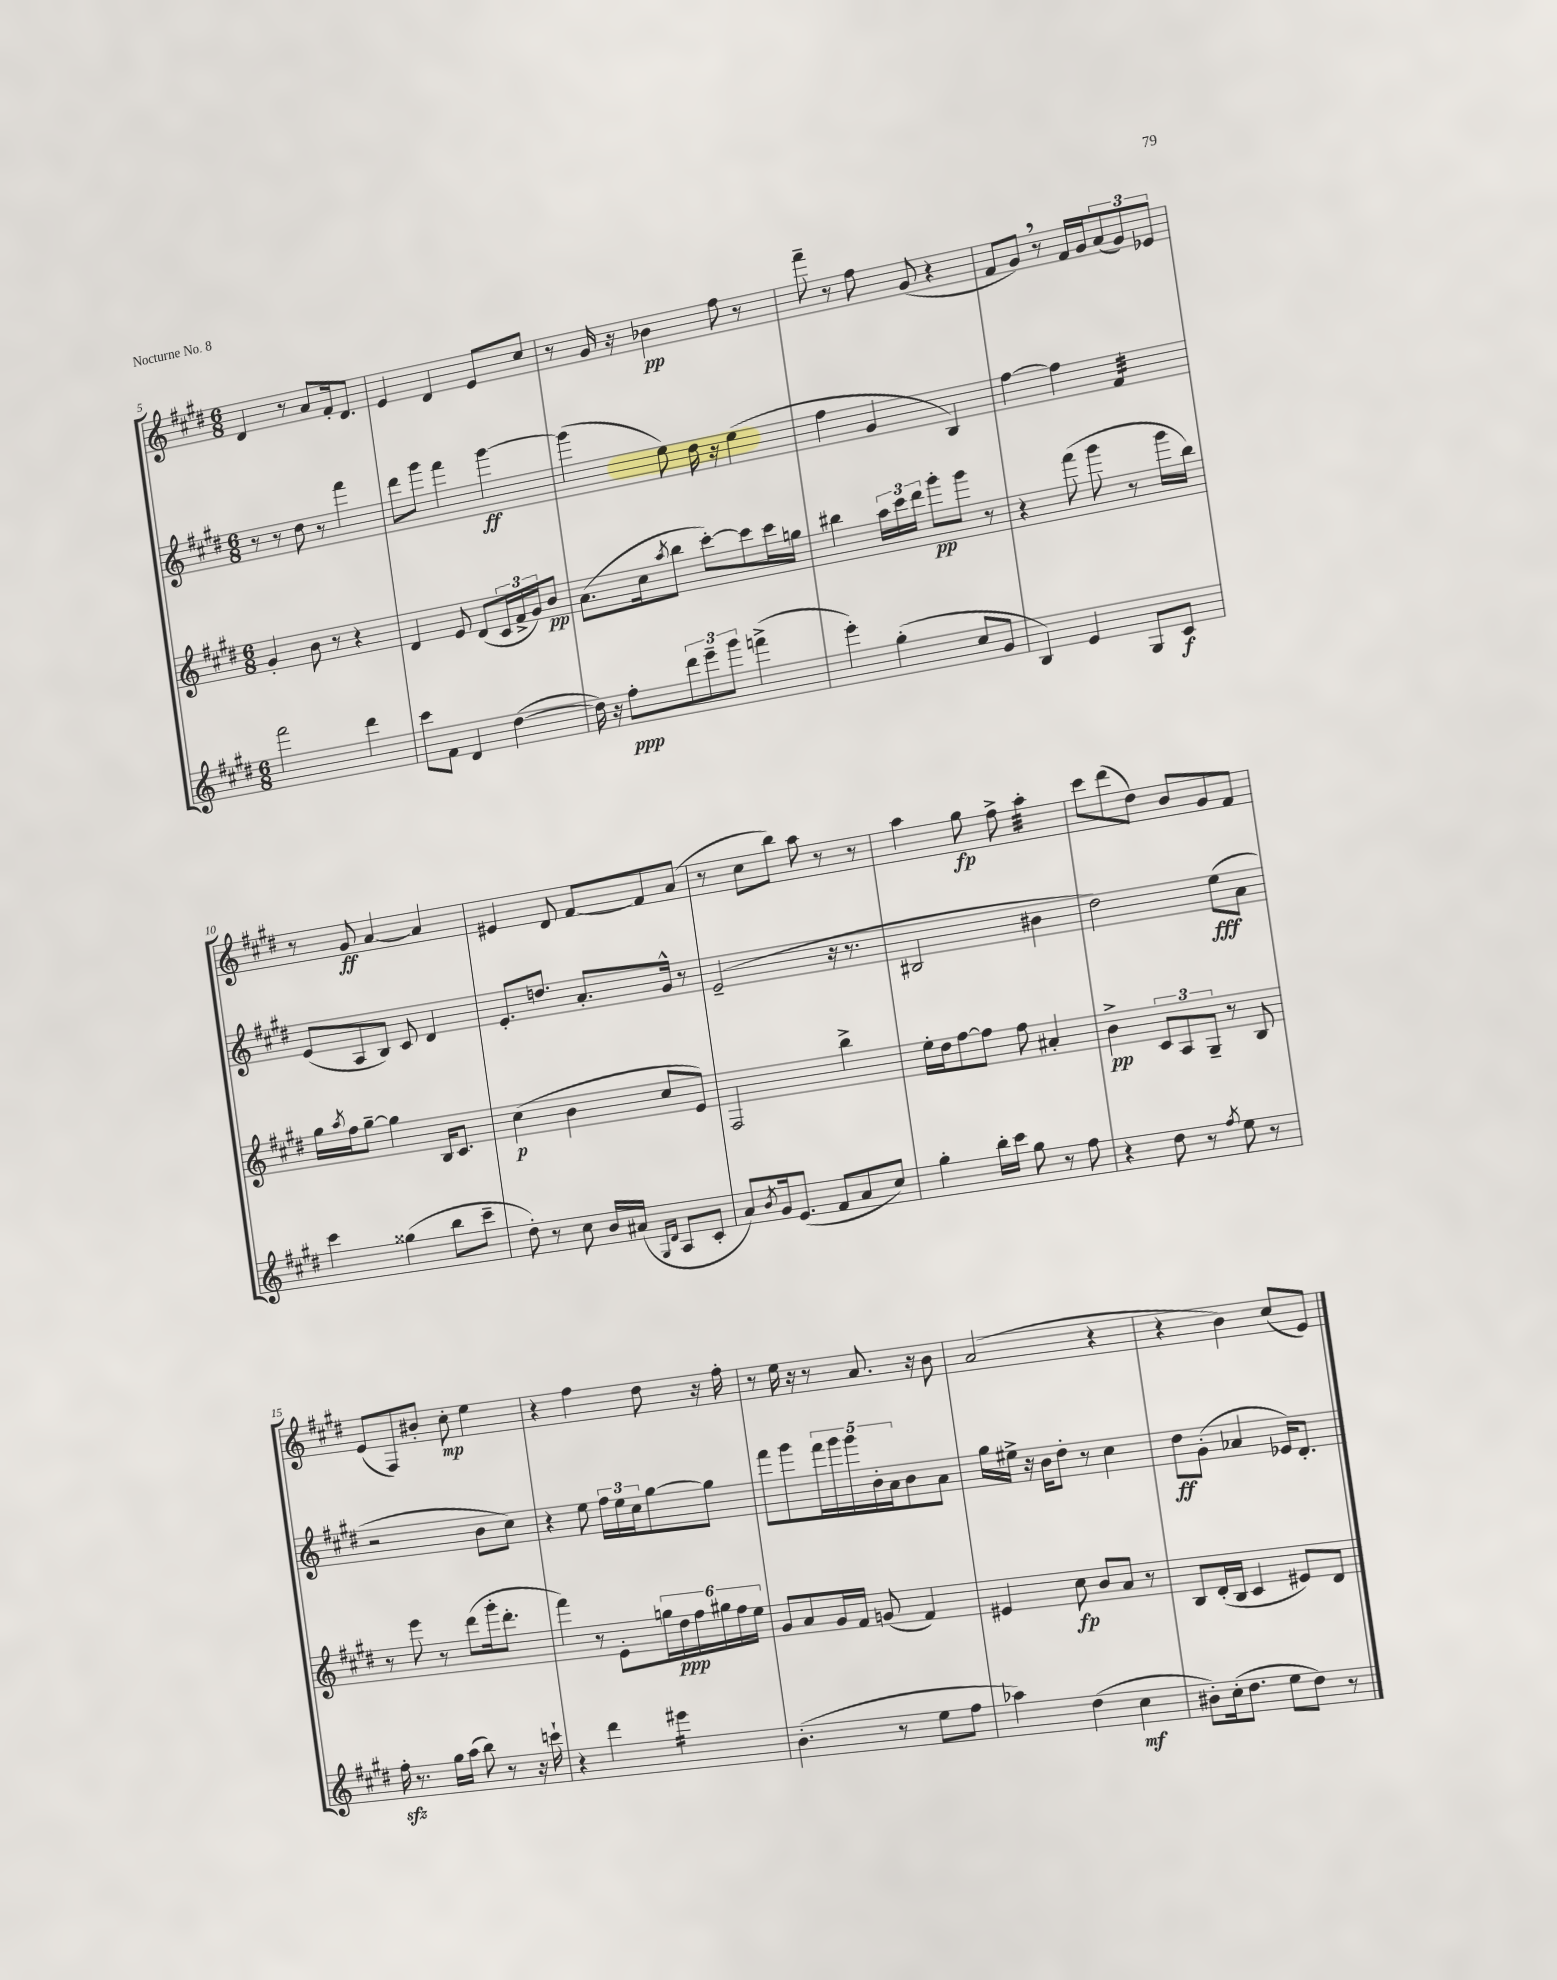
<<
\new StaffGroup <<
\new Staff = "s0" {
    \clef treble \key e \major \numericTimeSignature \time 6/8
    dis'4 r8 a'8 fis'16-. dis'8. |
    e'4 dis'4 e'8 cis''8 |
    r8 gis'16 r16 bes'4\pp fis''8 r8 |
    fis'''8-- r8 fis''8 gis'8( r4 |
    fis'8 gis'8) \breathe r8 fis'16 gis'16 \tuplet 3/2 { a'8( gis'8) ees'8 } |
    r8 gis'8\ff a'4~ a'4 |
    eis'4 dis'8 fis'8~ fis'8 a'8( |
    r8 cis''8 b''8) a''8 r8 r8 |
    a''4 gis''8\fp fis''8-> a''4:32-. |
    cis'''8 dis'''8( dis''8) b'8 gis'8 fis'8 |
    e'8( fis8) bis'8-. cis''8-.\mp e''4 |
    r4 fis''4 dis''8 r16 fis''16-. |
    r8 e''16 r16 r8 a'8. r16 b'8 |
    a'2( r4 |
    r4 b'4) cis''8( e'8) \bar "|." |
}
\new Staff = "s1" {
    \clef treble \key e \major \numericTimeSignature \time 6/8
    r8 r8 dis''8 r8 fis'''4 |
    dis'''8 gis'''8 fis'''4 gis'''4~\ff |
    gis'''4( e''8) dis''16 r16 e''4( |
    fis''4 gis'4 b4) |
    fis''4~ fis''4 fis'4:32 |
    e'8( a8 b8) cis'8 dis'4 |
    e'8.-. d''8. a'8.-. gis'16-^ r8 |
    e'2--( r16 r8. |
    bis2 bis'4 |
    dis''2) e''8\fff( a'8 |
    r2 b'8 cis''8) |
    r4 e''8 \tuplet 3/2 { fis''16 e''16 cis''16 } gis''8~ gis''8 |
    fis'''8 gis'''8 \tuplet 5/4 { fis'''16 gis'''16 gis'''16 b'16-. a'16 } b'8 a'8 |
    gis''16 eis''16-> r16 b'16 dis''8-. r8 cis''4 |
    dis''8\ff gis'8-.( aes'4 ees'16) dis'8.-. \bar "|." |
}
\new Staff = "s2" {
    \clef treble \key e \major \numericTimeSignature \time 6/8
    gis'4-. b'8 r8 r4 |
    dis'4 e'8 dis'8( \tuplet 3/2 { cis'16 fis'16-> gis'16) } b'8\pp |
    a'8.( cis''16 \acciaccatura { a''8 } b''8 cis'''8~-.) cis'''8 cis'''16 g''16 |
    bis''4 \tuplet 3/2 { a''16 cis'''16 dis'''16 } gis'''8-.\pp gis'''8 r8 |
    r4 fis'''8( gis'''8 r8 gis'''16 b''16) |
    gis''16 \acciaccatura { a''8 } fis''16 gis''8~-- gis''4 b16 cis'8. |
    cis''4\p( b'4 cis''8 e'8) |
    fis2 b''4-> |
    e''16-. dis''16 fis''8~ fis''8 fis''8 ais'4-. |
    b'4->\pp \tuplet 3/2 { cis'8 a8 gis8-- } r8 b8 |
    r8 e'''8 r8 dis'''8( gis'''16-. dis'''8.-. |
    fis'''4) r8 e'8-. \tuplet 6/4 { g''16 dis''16\ppp fis''16 gis''16 fis''16 e''16 } |
    gis'8 a'8 gis'16 fis'16 g'8( fis'4) |
    eis'4 cis''8\fp b'8 a'8 r8 |
    b8 dis'16-.( b16 cis'4 eis'8) dis'8 \bar "|." |
}
\new Staff = "s3" {
    \clef treble \key e \major \numericTimeSignature \time 6/8
    fis'''2 dis'''4 |
    cis'''8 fis'8 dis'4 dis''4~( |
    dis''16) r16 fis''8-.\ppp \tuplet 3/2 { dis'''8 e'''8-- gis'''8 } f'''4->( |
    e'''4-.) gis''4-.( cis''8 gis'8 |
    b4) e'4 gis8 cis'8\f |
    cis'''4 gisis''4( b''8 cis'''8-- |
    dis''8-.) r8 cis''8 b'16 ais'16( \grace { gis16 dis'16 } a8 cis'8-. |
    a'8) \acciaccatura { b'8 } gis'16 e'8.( fis'8 a'8 cis''8) |
    gis''4-. b''16-. cis'''16 gis''8 r8 fis''8 |
    r4 dis''8 r8 \acciaccatura { fis''8 } e''8 r8 |
    fis''16-.\sfz r8. gis''16 a''16( b''8) r8 r16 c'''16-! |
    r4 dis'''4 eis'''4:16 |
    b'4.-.( r8 e''8 fis''8 |
    aes''4) dis''4( cis''4\mf |
    bis'8-.) cis''16-.( dis''8. e''8 dis''8) r8 \bar "|." |
}
>>
>>
\layout { \context { \Score currentBarNumber = #5 } }
